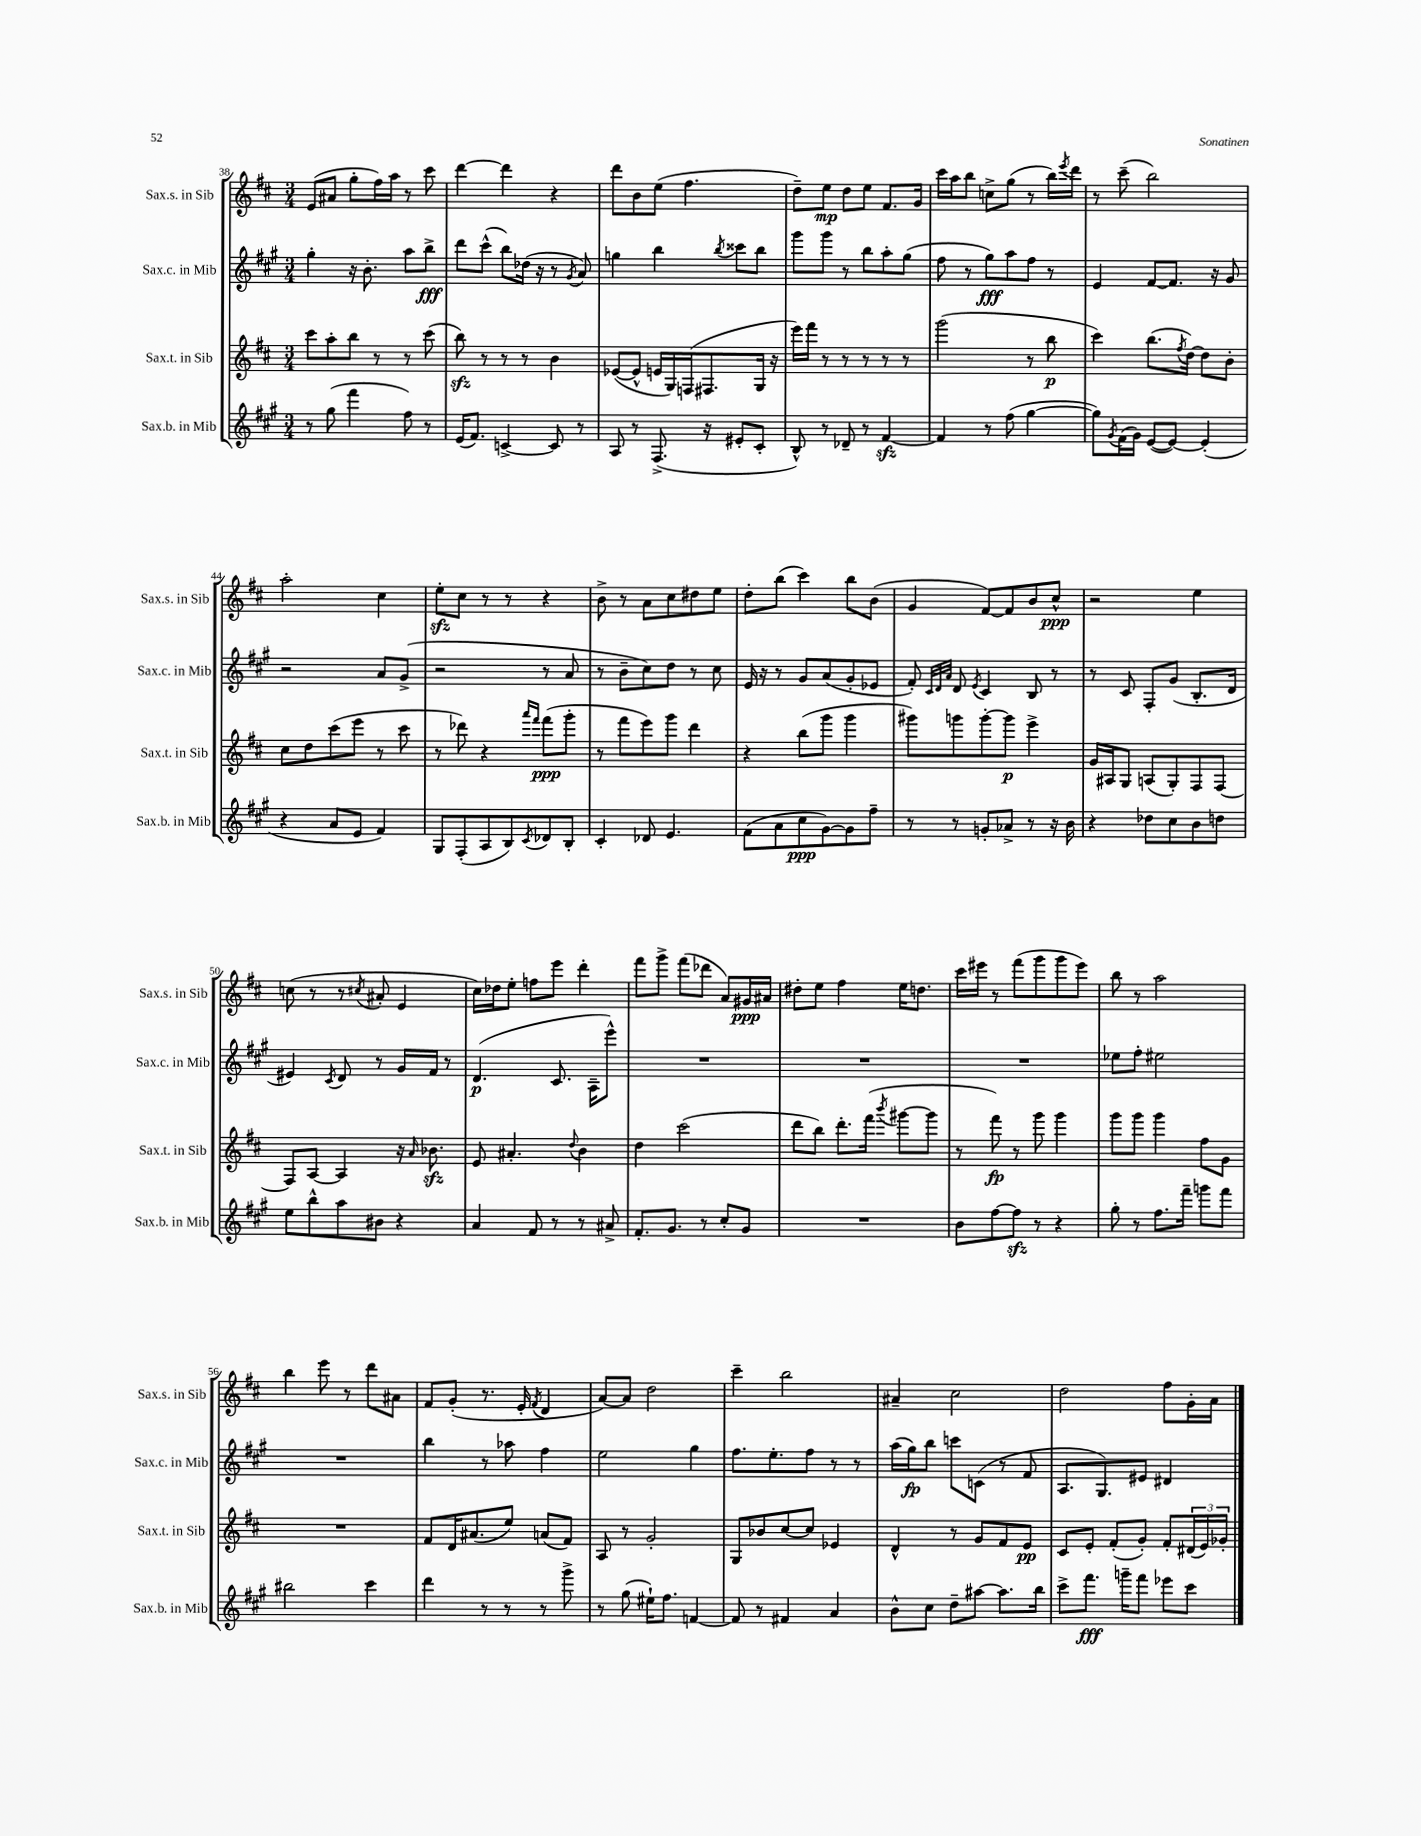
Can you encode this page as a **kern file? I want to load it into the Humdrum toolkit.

**kern	**dynam	**kern	**dynam	**kern	**dynam	**kern	**dynam
*part4	*part4	*part3	*part3	*part2	*part2	*part1	*part1
*staff4	*staff4	*staff3	*staff3	*staff2	*staff2	*staff1	*staff1
*I"Sax.b. in Mib	*	*I"Sax.t. in Sib	*	*I"Sax.c. in Mib	*	*I"Sax.s. in Sib	*
*I'Sax.b. in Mib	*	*I'Sax.t. in Sib	*	*I'Sax.c. in Mib	*	*I'Sax.s. in Sib	*
*clefG2	*	*clefG2	*	*clefG2	*	*clefG2	*
*k[f#c#g#]	*	*k[f#c#]	*	*k[f#c#g#]	*	*k[f#c#]	*
*M3/4	*	*M3/4	*	*M3/4	*	*M3/4	*
=38	=38	=38	=38	=38	=38	=38	=38
8r	.	8ccc#\L	.	4gg#'\	.	(8e/L	.
(8gg#\	.	8aa'\	.	.	.	8a#X/J	.
4fff#\	.	8bb\J	.	16r	.	8gg'\L	.
.	.	.	.	8.b'\	.	.	.
.	.	8r	.	.	.	16ff#\L)	.
.	.	.	.	.	.	16aa\JJ	.
8ff#\)	.	8r	.	8aa\L	.	8r	.
8r	.	(8ccc#\	.	8bb^\J	fff	8ccc#\	.
=39	=39	=39	=39	=39	=39	=39	=39
(16e/KL	.	8bbzz\)	.	8ddd\L	.	[4ddd\	.
8.f#/J)	.	.	.	.	.	.	.
.	.	8r	.	(8ccc#^^\J	.	.	.
[4cn^/	.	8r	.	8bb\L)	.	4ddd\]	.
.	.	8r	.	(16dd-X\Jk	.	.	.
.	.	.	.	16r	.	.	.
8c/]	.	4b\	.	8r	.	4r	.
.	.	.	.	8qg#/	.	.	.
8r	.	.	.	8a/)	.	.	.
=40	=40	=40	=40	=40	=40	=40	=40
8A/	.	([8e-X/L	.	4ggn\	.	8ddd\L	.
8r	.	8e-^^/J]	.	.	.	8b\	.
(8.F#^/	.	16en/LL	.	4bb\	.	(8ee\J	.
.	.	16G/)	.	.	.	.	.
.	.	(16Fn/J	.	.	.	4.ff#\	.
16r	.	8.F#X/	.	.	.	.	.
.	.	.	.	8qbb/	.	.	.
8e#X'/L	.	.	.	8ccc##X\L	.	.	.
8c#'/J	.	16G/Jk	.	8bb\J	.	.	.
.	.	16r	.	.	.	.	.
=41	=41	=41	=41	=41	=41	=41	=41
8B^^/)	.	16eee\LL)	.	8ggg#\L	.	8dd~\L)	.
.	.	16fff#\JJ	.	.	.	.	.
8r	.	8r	.	8ggg#\J	.	8ee\J	mp
8d-X~/	.	8r	.	8r	.	8dd\L	.
8r	.	8r	.	8bb\L	.	8ee\J	.
[4f#zz/	.	8r	.	8aa'\	.	8.f#/L	.
.	.	8r	.	(8gg#\J	.	.	.
.	.	.	.	.	.	16g/Jk	.
=42	=42	=42	=42	=42	=42	=42	=42
4f#/]	.	(2ggg\	.	8ff#\	.	16ccc#\LL	.
.	.	.	.	.	.	16aa\J	.
.	.	.	.	8r	.	8bb\J	.
8r	.	.	.	8gg#\L)	fff	8ccn^\L	.
(8ff#\	.	.	.	8aa\	.	(8gg\J	.
[4gg#\	.	8r	.	8ff#\J	.	8r	.
.	.	8bb\	p	8r	.	16bb\LL)	.
.	.	.	.	.	.	8qeee/	.
.	.	.	.	.	.	16ddd\JJ	.
=43	=43	=43	=43	=43	=43	=43	=43
8gg#\L])	.	4ccc#\)	.	4e/	.	8r	.
8qg#/	.	.	.	.	.	.	.
(16f#\L	.	.	.	.	.	(8ccc#~\	.
16g#\JJ)	.	.	.	.	.	.	.
([8e/L	.	(8.bb\L	.	[8f#/L	.	2bb\)	.
8e/J_)	.	.	.	8.f#/J]	.	.	.
.	.	8qff#/	.	.	.	.	.
.	.	[16dd\Jk)	.	.	.	.	.
(4e'/]	.	8dd\L]	.	.	.	.	.
.	.	.	.	16r	.	.	.
.	.	8b'\J	.	8g#/	.	.	.
!!LO:LB:g=z
=44	=44	=44	=44	=44	=44	=44	=44
4r	.	8cc#\L	.	2r	.	2aa'\	.
.	.	8dd\	.	.	.	.	.
8a/L	.	(8ccc#\	.	.	.	.	.
8e/J	.	8eee\J	.	.	.	.	.
4f#/)	.	8r	.	8a/L	.	4cc#\	.
.	.	8ccc#\	.	(8g#^/J	.	.	.
=45	=45	=45	=45	=45	=45	=45	=45
8G#/L	.	8r	.	2r	.	8eezz'\L	.
(8F#'/	.	8ddd-X\)	.	.	.	8cc#\J	.
8A/	.	4r	.	.	.	8r	.
8B/)	.	.	.	.	.	8r	.
.	.	16qqaaa/LL	.	.	.	.	.
8qc#/	.	16qqfff#/JJ	.	.	.	.	.
8d-X/	.	(8fff#\L	ppp	8r	.	4r	.
8B'/J	.	8ggg'\J	.	8a/	.	.	.
=46	=46	=46	=46	=46	=46	=46	=46
4c#'/	.	8r	.	8r	.	8b^\	.
.	.	8fff#\L	.	8b~\L	.	8r	.
8d-X/	.	8eee\)	.	8cc#\)	.	8a\L	.
4.e/	.	8ggg\J	.	8dd\J	.	8cc#\	.
.	.	4ddd\	.	8r	.	8dd#X\	.
.	.	.	.	8cc#\	.	8ee\J	.
=47	=47	=47	=47	=47	=47	=47	=47
(8f#\L	.	4r	.	16e/	.	8dd'\L	.
.	.	.	.	16r	.	.	.
8a\	.	.	.	8r	.	(8bb\J	.
8cc#\	ppp	(8bb\L	.	8g#/L	.	4ccc#\)	.
[8g#\)	.	8ggg\J	.	(8a/	.	.	.
8g#\]	.	4ggg\	.	8g#'/	.	8bb\L	.
8ff#~\J	.	.	.	8e-X/J	.	(8b\J	.
=48	=48	=48	=48	=48	=48	=48	=48
8r	.	8ggg#X\L)	.	8f#'/)	.	4g/	.
.	.	.	.	32qqc#/LLL	.	.	.
.	.	.	.	32qqd/	.	.	.
.	.	.	.	32qqa/JJJ	.	.	.
8r	.	8gggn\	.	8d/	.	.	.
.	.	.	.	8qe/	.	.	.
8gn'/L	.	[8ggg'\	.	4c#/	.	[8f#/L)	.
8a-X^/J	.	8ggg\J]	p	.	.	8f#/]	.
8r	.	4eee^\	.	8B/	.	8b/	.
16r	.	.	.	8r	.	8cc#^^/J	ppp
16b\	.	.	.	.	.	.	.
=49	=49	=49	=49	=49	=49	=49	=49
4r	.	16g/LL	.	8r	.	2r	.
.	.	16A#X/J	.	.	.	.	.
.	.	8G/J	.	8c#/	.	.	.
8dd-X\L	.	(8An/L	.	8F#'/L	.	.	.
8cc#\	.	8G'/)	.	(8g#/J	.	.	.
8b\	.	8F#/	.	8.B'/L	.	4ee\	.
8ddn\J	.	[8F#/J	.	.	.	.	.
.	.	.	.	16d/Jk	.	.	.
!!LO:LB:g=z
=50	=50	=50	=50	=50	=50	=50	=50
8ee\L	.	8F#/L]	.	4e#X/)	.	(8ccn\	.
8bb^^\	.	[8A/J	.	.	.	8r	.
.	.	.	.	8qc#/	.	.	.
8aa\	.	4A/]	.	8d/	.	8r	.
.	.	.	.	.	.	8qcc#X/	.
8b#X\J	.	.	.	8r	.	8a#X'/	.
4r	.	16r	.	16g#/LL	.	4e/	.
.	.	16qqa/	.	.	.	.	.
.	.	8.b-Xzz\	.	16f#/JJ	.	.	.
.	.	.	.	8r	.	.	.
=51	=51	=51	=51	=51	=51	=51	=51
4a/	.	8e/	.	(4.d/	p	16cc#\LL)	.
.	.	.	.	.	.	16dd-X\J	.
.	.	4.a#X'/	.	.	.	8ee'\J	.
8f#/	.	.	.	.	.	8ffn\L	.
8r	.	.	.	8.c#/	.	8eee\J	.
.	.	8qqdd/	.	.	.	.	.
8r	.	4b\	.	.	.	4ddd'\	.
.	.	.	.	16A~\KL	.	.	.
8a#X^/	.	.	.	8eee^^\J)	.	.	.
=52	=52	=52	=52	=52	=52	=52	=52
8.f#'/L	.	4dd\	.	2.r	.	8fff#\L	.
.	.	.	.	.	.	8ggg^\J	.
8.g#/J	.	.	.	.	.	.	.
.	.	(2ccc#\	.	.	.	(8fff#\L	.
8r	.	.	.	.	.	8ddd-X\J	.
8cc#'/L	.	.	.	.	.	8a/L)	.
8g#/J	.	.	.	.	.	16g#X/L	ppp
.	.	.	.	.	.	16a#X/JJ	.
=53	=53	=53	=53	=53	=53	=53	=53
2.r	.	8ddd\L	.	2.r	.	8dd#X'\L	.
.	.	8bb\J)	.	.	.	8ee\J	.
.	.	8.ddd'\L	.	.	.	4ff#\	.
.	.	(16fff#\Jk	.	.	.	.	.
.	.	8qbbb/	.	.	.	.	.
.	.	[8ggg#X\L	.	.	.	16ee\KL	.
.	.	.	.	.	.	8.ddn\J	.
.	.	8ggg#\J]	.	.	.	.	.
=54	=54	=54	=54	=54	=54	=54	=54
8b\L	.	8r	.	2.r	.	16ccc#\LL	.
.	.	.	.	.	.	16eee#X\JJ	.
[8ff#\	.	8fff#\)	fp	.	.	8r	.
8ff#zz\J]	.	8r	.	.	.	(8fff#\L	.
8r	.	8ggg\	.	.	.	8ggg\	.
4r	.	4ggg\	.	.	.	8ggg\	.
.	.	.	.	.	.	8eee#\J)	.
=55	=55	=55	=55	=55	=55	=55	=55
8gg#'\	.	8ggg\L	.	8ee-X\L	.	8bb\	.
8r	.	8ggg\J	.	8ff#'\J	.	8r	.
8.ff#\L	.	4ggg\	.	2ee#X\	.	2aa\	.
16fff#~\Jk	.	.	.	.	.	.	.
8gggn\L	.	8ff#\L	.	.	.	.	.
8fff#\J	.	8g\J	.	.	.	.	.
!!LO:LB:g=z
=56	=56	=56	=56	=56	=56	=56	=56
2bb#X\	.	2.r	.	2.r	.	4bb\	.
.	.	.	.	.	.	8eee\	.
.	.	.	.	.	.	8r	.
4ccc#\	.	.	.	.	.	8ddd\L	.
.	.	.	.	.	.	8a#X\J	.
=57	=57	=57	=57	=57	=57	=57	=57
4ddd\	.	8f#/L	.	4bb\	.	8f#/L	.
.	.	16d/K	.	.	.	(8g'/J	.
.	.	(8.a#X/	.	.	.	.	.
8r	.	.	.	8r	.	8.r	.
8r	.	8ee/J)	.	8aa-X\	.	.	.
.	.	.	.	.	.	16e'/	.
.	.	.	.	.	.	8qf#/	.
8r	.	(8an/L	.	4ff#\	.	4d/	.
8ggg#^\	.	8f#/J)	.	.	.	.	.
=58	=58	=58	=58	=58	=58	=58	=58
8r	.	8A/	.	2ee\	.	[8a/L)	.
(8gg#\	.	8r	.	.	.	8a/J]	.
16ee#X`\KL)	.	2g'/	.	.	.	2dd\	.
8.ff#\J	.	.	.	.	.	.	.
[4fn/	.	.	.	4gg#\	.	.	.
=59	=59	=59	=59	=59	=59	=59	=59
8f/]	.	8G/L	.	8.ff#\L	.	4ccc#~\	.
8r	.	8b-X/	.	.	.	.	.
.	.	.	.	8.ee'\	.	.	.
4f#X/	.	[8cc#/	.	.	.	2bb\	.
.	.	8cc#/J]	.	8ff#\J	.	.	.
4a/	.	4e-X/	.	8r	.	.	.
.	.	.	.	8r	.	.	.
=60	=60	=60	=60	=60	=60	=60	=60
8b^^\L	.	4d^^/	.	(16aa\LL	.	4a#X~/	.
.	.	.	.	16gg#\J)	fp	.	.
8cc#\J	.	.	.	8bb\J	.	.	.
8dd~\L	.	8r	.	8cccn\L	.	2cc#\	.
[8aa#X\J	.	8g/L	.	(8cn\J	.	.	.
8.aa#\L]	.	8f#/	.	8r	.	.	.
.	.	8e/J	pp	8f#/	.	.	.
16bb\Jk	.	.	.	.	.	.	.
=61	=61	=61	=61	=61	=61	=61	=61
8ccc#^\L	.	8c#/L	.	8.A/L	.	2dd\	.
8.fff#\J	fff	8e'/J	.	.	.	.	.
.	.	.	.	8.G#/)	.	.	.
.	.	(8f#'/L	.	.	.	.	.
16gggn~\KL	.	.	.	.	.	.	.
8fff#\J	.	8g'/J)	.	8e#X/J	.	.	.
8eee-X\L	.	8f#'/L	.	4d#X/	.	8ff#\L	.
8ccc#\J	.	(24d#X/L	.	.	.	16g'\L	.
.	.	24e/)	.	.	.	.	.
.	.	.	.	.	.	16a\JJ	.
.	.	24g-X'/JJ	.	.	.	.	.
==	==	==	==	==	==	==	==
*-	*-	*-	*-	*-	*-	*-	*-
